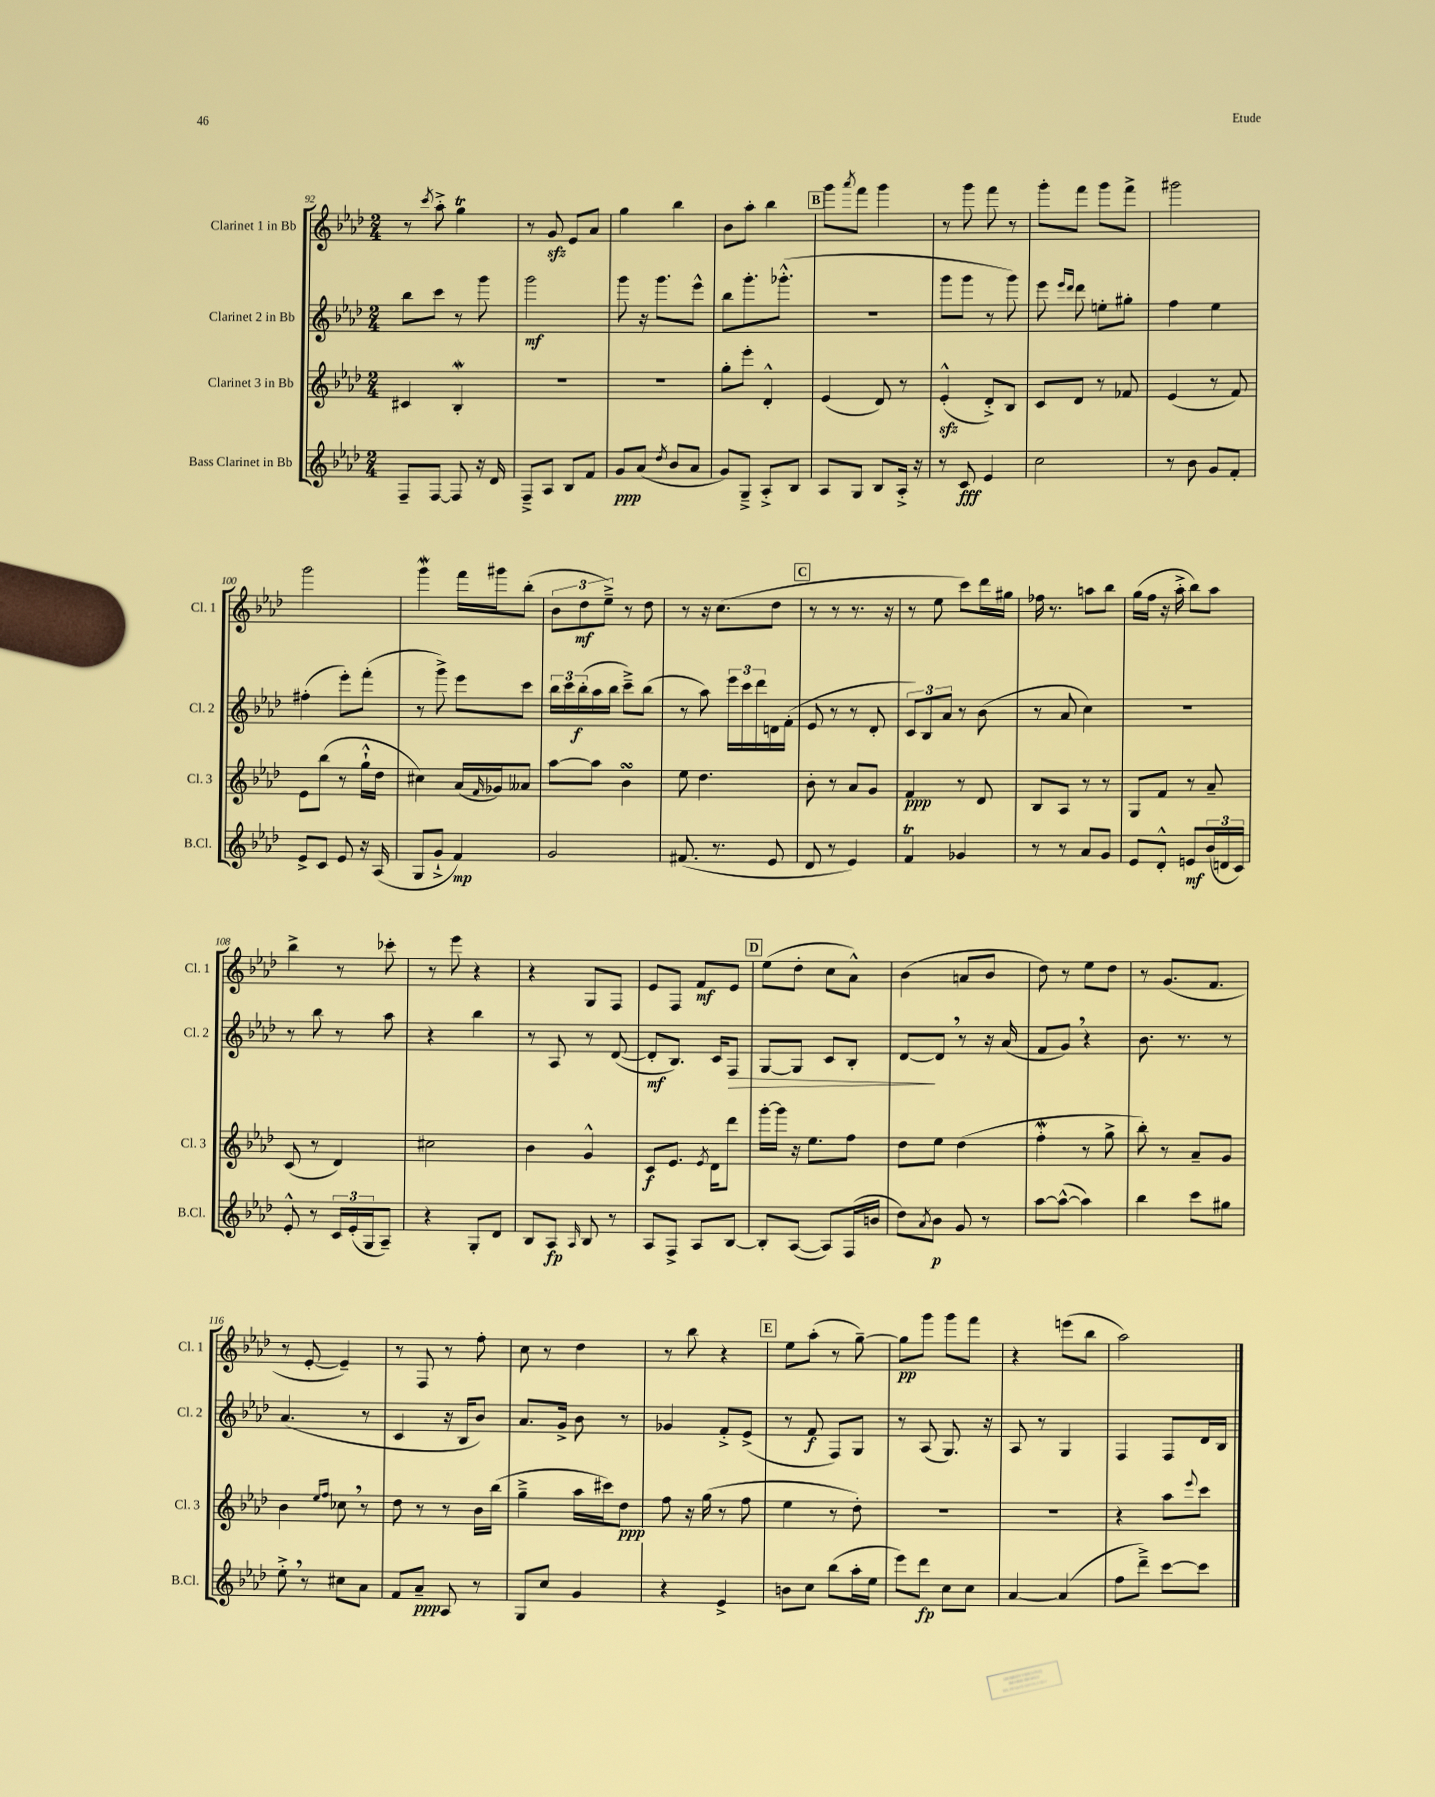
<<
\new StaffGroup <<
\new Staff = "s0" \with { instrumentName = "Clarinet 1 in Bb" shortInstrumentName = "Cl. 1" } {
    \clef treble \key aes \major \numericTimeSignature \time 2/4
    r8 \acciaccatura { c'''8 } aes''8-.-> g''4\trill |
    r8 g'8\sfz ees'8 aes'8 |
    g''4 bes''4 |
    bes'8 aes''8-. bes''4 |
    \mark \markup { \box "B" } g'''8 \acciaccatura { aes'''8 } f'''8 g'''4 |
    r8 g'''8 f'''8 r8 |
    g'''8-. f'''8 g'''8 f'''8-> |
    gis'''2 |
    g'''2 |
    g'''4\mordent f'''16 gis'''16 bes''8-.( |
    \tuplet 3/2 { bes'8 des''8\mf ees''8--->) } r8 des''8 |
    r8 r16 c''8.( des''8 |
    \mark \markup { \box "C" } r8 r8 r8. r16 |
    r8 ees''8 c'''8) des'''16 gis''16 |
    fes''16 r8. a''8 bes''8 |
    g''16( f''16 r16 aes''16-.-> bes''8) aes''8 |
    bes''4-> r8 ces'''8-. |
    r8 ees'''8 r4 |
    r4 g8 f8 |
    ees'8 f8 f'8\mf ees'8 |
    \mark \markup { \box "D" } ees''8( des''8-. c''8 aes'8-^) |
    bes'4( a'8 bes'8 |
    des''8) r8 ees''8 des''8 |
    r8 g'8.( f'8. |
    r8 ees'8~-. ees'4--) |
    r8 f8 r8 f''8-. |
    c''8 r8 des''4 |
    r8 bes''8 r4 |
    \mark \markup { \box "E" } ees''8 aes''8-.( r8 g''8~--) |
    g''8\pp g'''8 g'''8 f'''8 |
    r4 e'''8( bes''8 |
    aes''2) \bar "|." |
}
\new Staff = "s1" \with { instrumentName = "Clarinet 2 in Bb" shortInstrumentName = "Cl. 2" } {
    \clef treble \key aes \major \numericTimeSignature \time 2/4
    bes''8 c'''8 r8 g'''8 |
    g'''2\mf |
    g'''8 r16 g'''8. ees'''8-^ |
    bes''8 g'''8.-. ges'''8.-.-^( |
    \mark \markup { \box "B" } r2 |
    g'''8 g'''8 r8 g'''8) |
    ees'''8 \grace { ees'''16 des'''16 } des'''8 e''8-. gis''8-. |
    f''4 ees''4 |
    fis''4-.( ees'''8-.) f'''8-.( |
    r8 g'''8->) ees'''8 c'''8 |
    \tuplet 3/2 { bes''16 c'''16 bes''16-.\f( } aes''16 bes''16 c'''8--->) bes''8( |
    r8 aes''8) \tuplet 3/2 { ees'''16 c'''16 des'''16 } d'16 f'16-.( |
    \mark \markup { \box "C" } ees'8 r8 r8 des'8-. |
    \tuplet 3/2 { c'8) bes8 aes'8 } r8 bes'8( |
    r8 aes'8 c''4) |
    r2 |
    r8 bes''8 r8 aes''8 |
    r4 bes''4 |
    r8 aes8 r8 des'8~( |
    des'8-.\mf bes8.) c'16 f8\> |
    \mark \markup { \box "D" } g8~ g8 c'8 bes8-. |
    des'8~\! des'8 \breathe r8 r16 aes'16( |
    f'8 g'8) \breathe r4 |
    bes'8. r8. r8 |
    aes'4.( r8 |
    c'4 r16 bes16 bes'8) |
    aes'8. g'16-> bes'8 r8 |
    ges'4 f'8-.-> ees'8->( |
    \mark \markup { \box "E" } r8 f'8\f f8) g8 |
    r8 aes8( g8.) r16 |
    aes8 r8 g4 |
    f4 f8 des'16 bes16 \bar "|." |
}
\new Staff = "s2" \with { instrumentName = "Clarinet 3 in Bb" shortInstrumentName = "Cl. 3" } {
    \clef treble \key aes \major \numericTimeSignature \time 2/4
    cis'4 bes4-.\mordent |
    r2 |
    r2 |
    g''8-. ees'''8-. des'4-.-^ |
    \mark \markup { \box "B" } ees'4( des'8) r8 |
    ees'4-.-^\sfz( des'8-.->) bes8 |
    c'8 des'8 r8 fes'8 |
    ees'4( r8 f'8) |
    ees'8 bes''8( r8 g''16-!-^ des''16 |
    cis''4) aes'16( \grace { f'16 } ges'16) aeses'8 |
    aes''8~ aes''8 bes'4\turn |
    ees''8 des''4. |
    \mark \markup { \box "C" } bes'8-. r8 aes'8 g'8 |
    f'4\ppp r8 des'8 |
    bes8 aes8 r8 r8 |
    g8 f'8 r8 aes'8-- |
    c'8( r8 des'4) |
    cis''2 |
    bes'4 g'4-^ |
    c'8\f ees'8. \acciaccatura { ees'8 } des'16 des'''8 |
    \mark \markup { \box "D" } g'''16~-. g'''16 r16 ees''8. f''8 |
    des''8 ees''8 des''4( |
    f''4-.\mordent r8 g''8-> |
    bes''8-.) r8 aes'8-- g'8 |
    bes'4 \grace { ees''16 f''16 } ces''8 \breathe r8 |
    des''8 r8 r8 bes'16 bes''16( |
    g''4---> aes''16 cis'''16) des''8\ppp |
    f''8 r16 g''16( r8 f''8 |
    \mark \markup { \box "E" } ees''4 r8 des''8-.) |
    R2 |
    R2 |
    r4 aes''8 \appoggiatura { ees'''8 } c'''8 \bar "|." |
}
\new Staff = "s3" \with { instrumentName = "Bass Clarinet in Bb" shortInstrumentName = "B.Cl." } {
    \clef treble \key aes \major \numericTimeSignature \time 2/4
    f8-- f8~ f8 r16 des'16 |
    f8---> aes8 bes8 f'8 |
    g'8\ppp aes'8( \acciaccatura { des''8 } bes'8 aes'8 |
    g'8) g8---> aes8-.-> bes8 |
    \mark \markup { \box "B" } aes8 g8 bes8 aes16-.-> r16 |
    r8 c'8\fff ees'4 |
    c''2 |
    r8 bes'8 g'8 f'8-. |
    ees'8-> c'8 ees'8 r16 aes16( |
    g8 g'8-!-> f'4\mp) |
    g'2 |
    fis'8.( r8. ees'8 |
    \mark \markup { \box "C" } des'8 r8 ees'4) |
    f'4\trill ges'4 |
    r8 r8 aes'8 g'8 |
    ees'8 des'8-.-^ e'8\mf \tuplet 3/2 { bes'16( d'16 c'16) } |
    ees'8-.-^ r8 \tuplet 3/2 { c'16 ees'16-.( g16 } aes8--) |
    r4 g8-. des'8 |
    bes8 aes8\fp \grace { aes16 } bes8 r8 |
    aes8 f8-> aes8 bes8~ |
    \mark \markup { \box "D" } bes8-. aes8~( aes8) f16( b'16 |
    des''8) \acciaccatura { aes'8 } bes'8\p g'8 r8 |
    aes''8~ aes''8~-^( aes''4) |
    bes''4 c'''8 gis''8 |
    ees''8-.-> \breathe r8 cis''8 aes'8 |
    f'8 aes'8--\ppp aes8 r8 |
    g8 c''8 g'4 |
    r4 ees'4-> |
    \mark \markup { \box "E" } b'8 c''8 bes''8( aes''16-. ees''16 |
    ees'''8) des'''8\fp c''8 c''8 |
    aes'4~ aes'4( |
    f''8 des'''8--->) c'''8~ c'''8 \bar "|." |
}
>>
>>
\layout { \context { \Score currentBarNumber = #92 } }
